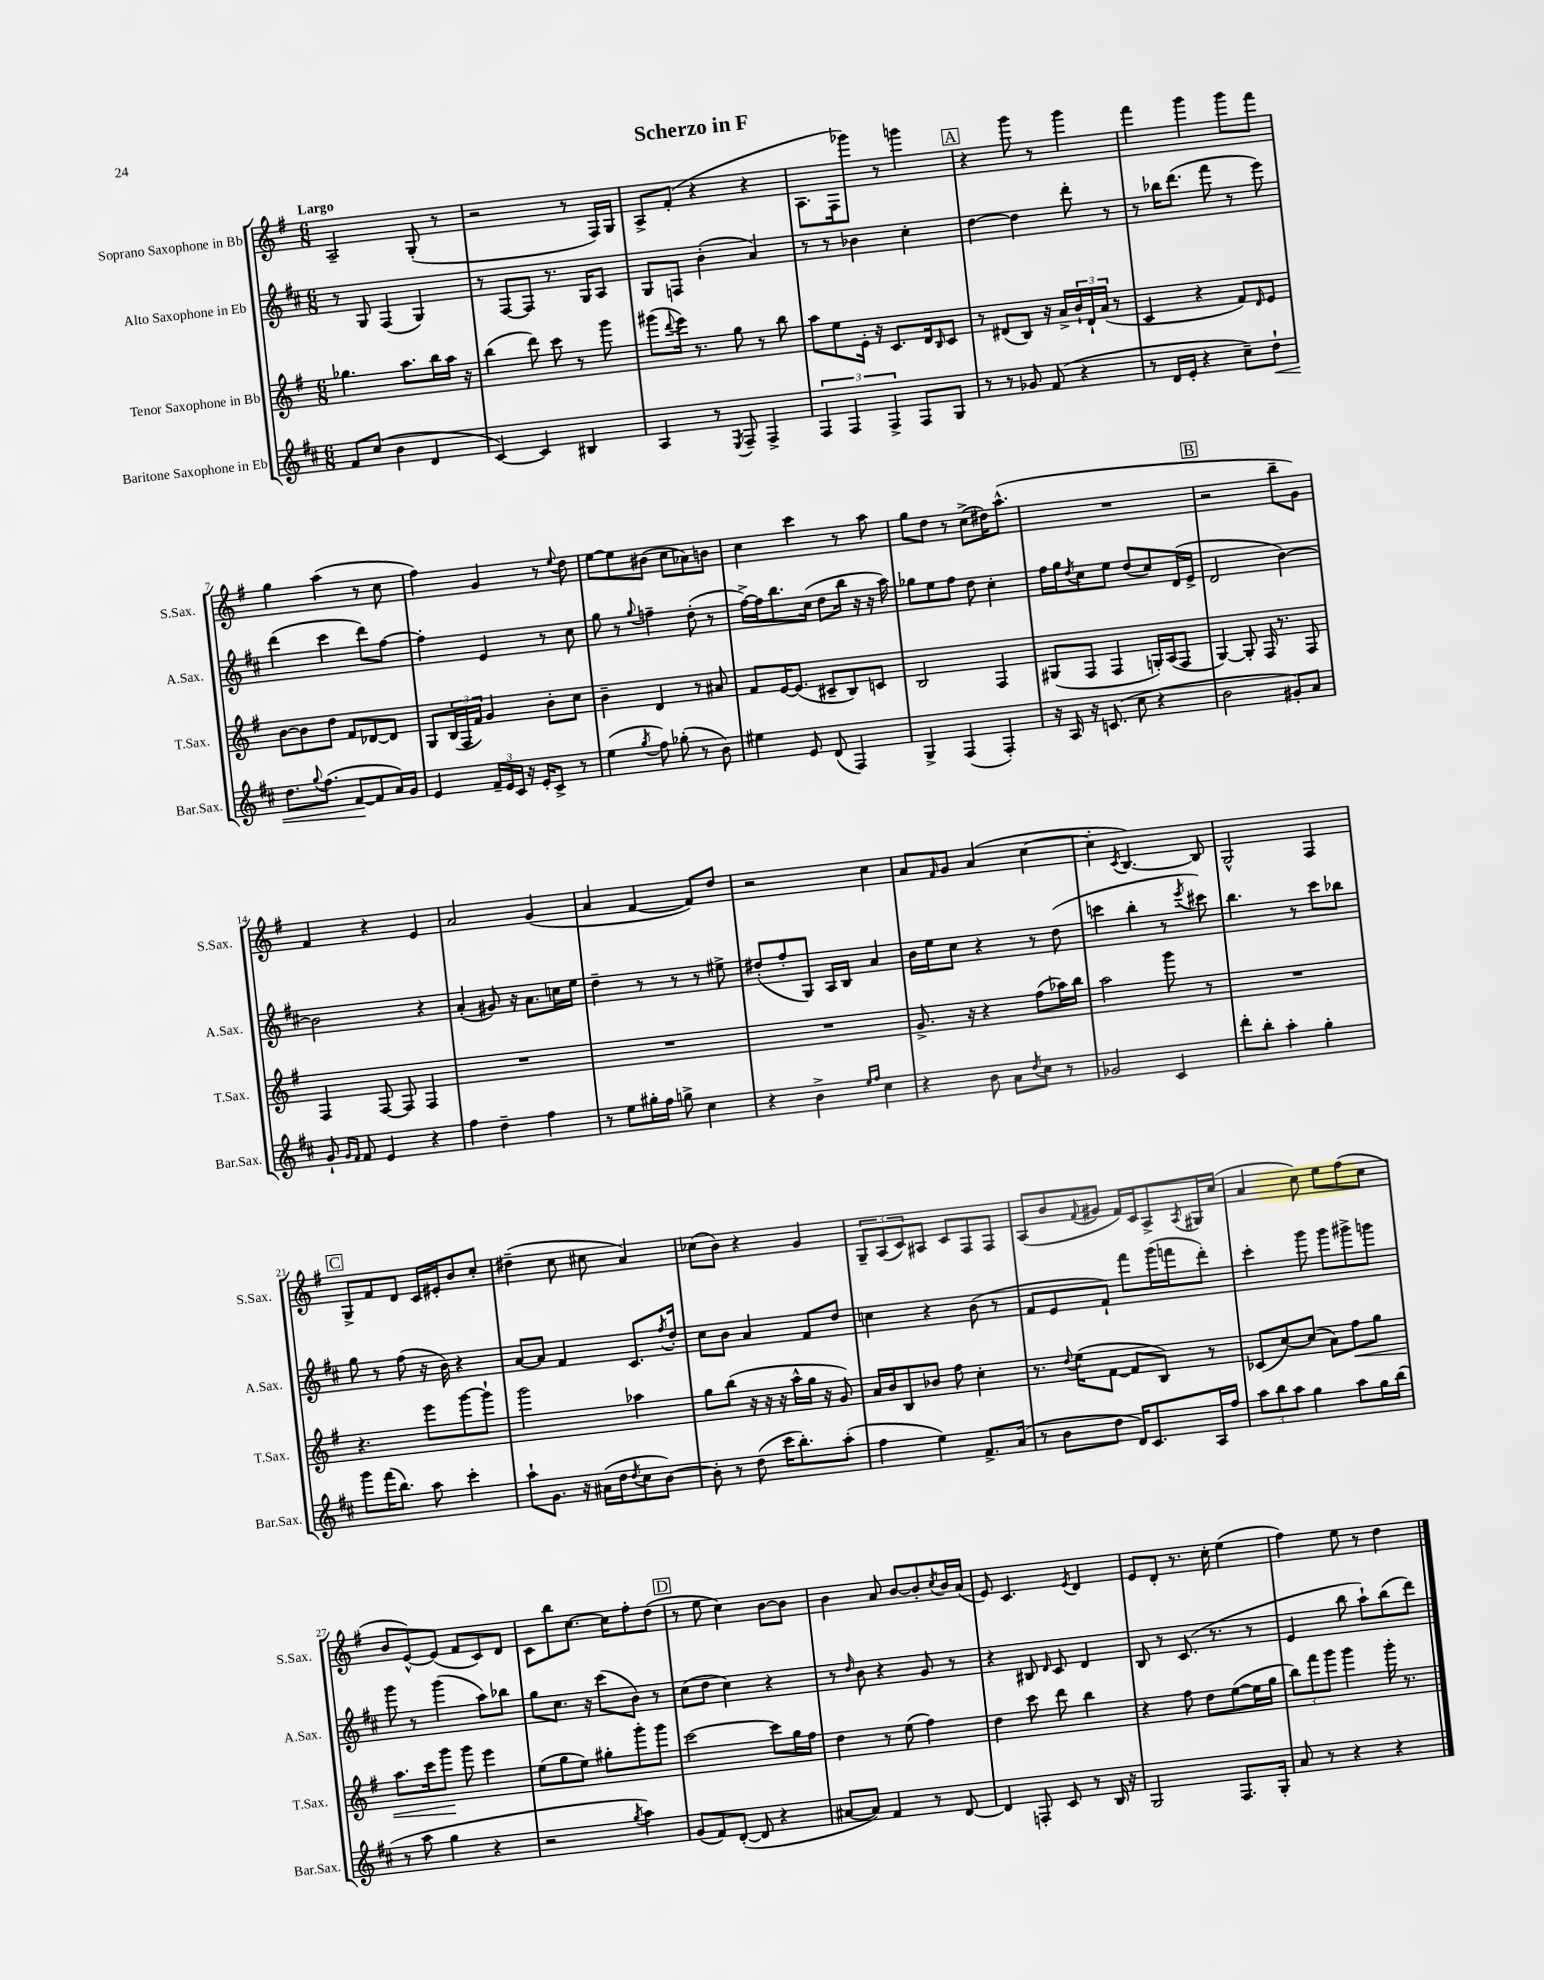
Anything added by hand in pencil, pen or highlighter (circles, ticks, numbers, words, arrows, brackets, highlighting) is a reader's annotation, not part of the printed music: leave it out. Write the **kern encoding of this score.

**kern	**kern	**kern	**kern
*staff4	*staff3	*staff2	*staff1
*clefG2	*clefG2	*clefG2	*clefG2
*k[f#c#]	*k[f#]	*k[f#c#]	*k[f#]
*M6/8	*M6/8	*M6/8	*M6/8
8f#	4.gg-	8r	2A~
(8cc#	.	8G	.
4b	.	(4F#	.
.	8.aa	.	.
4d	.	4G)	(8G'
.	16bb	.	.
.	16aa	.	8r
.	16r	.	.
=	=	=	=
[4c#)	(4bb	8r	2r
.	.	[8F#	.
4c#]	8ddd)	8F#]	.
.	8ccc	8.r	.
4B#	8r	.	8r
.	.	16G	.
.	8ggg	8A	16F#)
.	.	.	16G
=	=	=	=
4A	(8ggg#	8G	8A^
.	8qqddd	.	.
.	16eee)	8F	(8f#'
.	8.r	.	.
8r	.	(4b'	4r
8qE	.	.	.
8F#~	8gg	.	.
4F#^	8r	4a)	4r
.	8bb	.	.
=	=	=	=
6F#	8aa	8r	8.A
.	8ee	8r	.
6F#	.	.	.
.	.	.	16F#
.	16e'	4b-	8ggg-)
.	16r	.	.
6F#^	.	.	.
.	8.c	.	8r
8F#	.	4cc#'	4ggg
.	16d	.	.
.	16qqB	.	.
8G	8c	.	.
=	=	=	=
8r	8r	[4dd	4r
8r	(8d#	.	.
8g-	8B)	4dd]	8ggg
(8f#	16r	.	8r
.	16a^	.	.
4r	24b`	8ddd'	4ggg
.	24d#`	.	.
.	(24a	.	.
.	8r	8r	.
=	=	=	=
8r	4c	8r	4fff#
16d	.	16bb-	.
16e'	.	(8.ddd	.
4r	4r	.	4ggg
.	.	8fff#	.
8cc#~)	8f#)	8r	8ggg
.	16qqd	.	.
8dd`	8e	8eee)	8fff#
=	=	=	=
8.dd	[8b	(4ddd	4gg
.	8b]	.	.
8qqgg	.	.	.
(8.ff#	.	.	.
.	8dd	4ccc#	(4aa
[8f#	8f#	.	.
8f#]	[8d-	8ddd)	8r
16a)	8d-]	[8ff#	8cc
16g	.	.	.
=	=	=	=
4e	8G	4ff#']	4ff#)
.	(24B	.	.
.	24F#	.	.
.	24f#)	.	.
24f#~	4g	4e	4g
24e	.	.	.
24c#	.	.	.
16r	.	.	.
16e'	.	.	.
8c#^	8b'	8r	8r
.	.	.	8qqee
8r	8cc	8cc#	8dd
=	=	=	=
(4ee	4b~	8gg	[8ee
.	.	8r	8ee]
8qgg	.	8qqgg	.
8ff#)	4d	4ff~	(8b#
(8gg-'	.	.	8cc
8r	8r	(8dd'	8a-)
8b)	8a#	8r	8b
=	=	=	=
4ee#	8f#	[16ff#^)	4cc
.	.	16ff#]	.
.	[16e	8.bb	.
.	(8.e]	.	.
8e	.	.	4ccc
.	.	(16cc#	.
(8d	8c#~	8dd	.
4F#)	8B)	16bb	8r
.	.	16r	.
.	8c	16r	8aa
.	.	16aa)	.
=	=	=	=
4G^	2B	8gg-	8gg
.	.	8ee	8dd
(4F#	.	8ff#	8r
.	.	8dd	(8cc^
4F#')	4F#	4cc#'	16dd#)
.	.	.	(8.aa^^
=	=	=	=
16r	(8G#	16ff#	2.r
16A	.	16gg	.
.	.	8qdd	.
16r	8F#	8cc#	.
(8.c	.	.	.
.	4F#	8ee	.
8cc#	.	(8dd	.
4r	16G')	8cc#)	.
.	(16A	.	.
.	8F#	(16d	.
.	.	16e^	.
=	=	=	=
2b	[4G)	2d	2r
.	8G']	.	.
.	16F#	.	.
.	8.r	.	.
8g#')	.	[4b)	8bb~
8a	8F#	.	8g)
=	=	=	=
8g`	4F#	2b]	4f#
16qqg	.	.	.
16qqf#	.	.	.
8f#	.	.	.
4e	[8F#	.	4r
.	8F#]	.	.
4r	4F#	4r	4e
=	=	=	=
4ff#	2.r	(4a'	2a
4dd~	.	8g#)	.
.	.	16r	.
.	.	8.a	.
4ff#	.	.	(4g
.	.	16cc	.
.	.	16ee	.
=	=	=	=
8r	2.r	4dd~	4a
8ee	.	.	.
16gg#'	.	8r	[4f#
16ff#	.	.	.
8gg^	.	8r	.
4cc#	.	8r	8f#])
.	.	8ee#^	8dd
=	=	=	=
4r	2.r	(8dd#'	2r
.	.	8ff#'	.
4b^	.	8G)	.
.	.	16A	.
.	.	16B	.
16qqee	.	.	.
16qqff#	.	.	.
4cc#	.	4a	4cc
=	=	=	=
4r	8.g^	16b	8a
.	.	16ee	.
.	.	.	16qqf#
.	.	8cc#	8g
.	16r	.	.
8b	4r	4r	(4a
8a	.	.	.
8qdd	.	.	.
8cc#	(8ff#	8r	[4cc
8r	16aa-)	(8dd	.
.	16bb	.	.
=	=	=	=
2g-	2aa	4ccc	4cc']
.	.	.	8qc
.	.	4bb'	[4.B)
4c#	8ggg	8r	.
.	.	8qeee	.
.	8r	8ccc#)	8B]
=	=	=	=
8ddd'	2.r	4.bb	2G^^
8bb'	.	.	.
4aa'	.	.	.
.	.	8r	.
4gg'	.	8ccc#	4F#
.	.	8bb-	.
=	=	=	=
8ggg	4.r	8gg	8G^
(16fff#	.	8r	8f#
8.bb)	.	.	.
.	.	(8ff#	8d
8aa	8eee	16r	16c
.	.	16b)	16e#'
4ccc#'	[8ggg	4r	8b
.	8ggg`]	.	8cc'
=	=	=	=
8aa`	2ggg	[8a	(4dd#~
8.g	.	8a]	.
.	.	4f#	8cc
16r	.	.	.
(16a#	.	.	8cc#
16dd	.	.	.
8qdd	.	.	.
8cc#	4aa-	8.c#	4a)
[8b)	.	.	.
.	.	8qff#	.
.	.	16dd'	.
=	=	=	=
8b']	8gg	8cc#	(8cc-
8r	(8bb	8b	8b)
(8dd	16r	4a	4r
.	16r	.	.
16ccc#	16r	.	.
8.bb')	16aa^^	.	.
.	16gg	8f#	4g
.	16r	.	.
(8aa'	8g)	8dd	.
=	=	=	=
4ff#	16a	4cc	12G~
.	16b	.	.
.	.	.	(12A
.	8B	.	.
.	.	.	12c)
4ee)	8b-	4r	8A#
.	8ff#	.	8c
8.f#^	4cc'	(8b	8F#
.	.	8r	8F#
(16a	.	.	.
=	=	=	=
8r	8.r	8f#	(8A
8b	.	8e	8b
.	8qqdd	.	.
.	(16ee	.	.
.	.	.	8qqf#
8dd	[8f#	8f#`)	8g#
16d)	8f#]	8fff#	16f#)
8.c#	.	.	16c
.	8B)	(16ggg	8A^
.	.	16fff	.
.	.	.	8qA
16A	8r	8ddd')	16G#
16ff#	.	.	(16cc
=	=	=	=
12aa	(8c-	4ccc#'	4a
12bb	.	.	.
.	[8cc)	.	.
12aa	.	.	.
4gg	(8cc]	8ggg	8cc)
.	8a)	8ggg	8ee
8aa	8ff#	8ggg#^	(8ff#
16gg	8gg	8ggg	8cc
(16bb	.	.	.
=	=	=	=
8r	8.aa	8ggg	8b
8aa	.	8r	[8e^^)
.	16ccc	.	.
4gg	8ggg	(4ggg	(8e]
.	8ggg	.	8f#
4r	4eee	8aa)	8c)
.	.	8bb-	8d
=	=	=	=
2r	(8ee	8gg	8c
.	8gg	8.cc#	8bb
.	8ee)	.	[8.cc
.	.	16r	.
.	8gg#'	(8ccc#	.
.	.	.	16cc]
8qgg	.	.	.
4aa)	8ggg'	8b)	8ff#'
.	8ggg	8r	(8dd
=	=	=	=
(8g	[2ccc	(8cc#	8r
8f#)	.	8dd	8ee
([8d'	.	4cc#)	4cc)
8d]	.	.	.
4r	8ccc]	4r	[8b
.	16gg	.	8b]
.	16ff#	.	.
=	=	=	=
[8a#	4dd	8r	4b
.	.	16qqdd	.
8a#])	.	8b	.
4f#	8r	4r	8a
.	(8ee	.	[8b
8r	4ff#)	8g	8b']
.	.	.	8qcc
[8d	.	8r	16b
.	.	.	(16a
=	=	=	=
4d]	4dd	4r	8e)
.	.	.	4.c
8F'	8ccc	8B#	.
.	.	16qqd	.
8c#	8ddd	8c#	.
.	.	.	8qe
8r	4bb	4d	4d
16B	.	.	.
16r	.	.	.
=	=	=	=
2G	4r	8B	8e
.	.	8r	8d'
.	8ff#	(8.c#	8.r
.	8dd	.	.
.	.	8.r	16cc'
8.F#	([8ee	.	(4ee
.	16ee]	8r	.
16G'	16gg	.	.
=	=	=	=
8a	12bb)	4e	4ff#)
.	12fff#	.	.
8r	.	.	.
.	12ggg	.	.
4r	4ggg	8bb	8ee
.	.	8aa`)	8r
4r	16ggg'	(8bb	4dd
.	8.r	.	.
.	.	8ddd)	.
==	==	==	==
*-	*-	*-	*-
